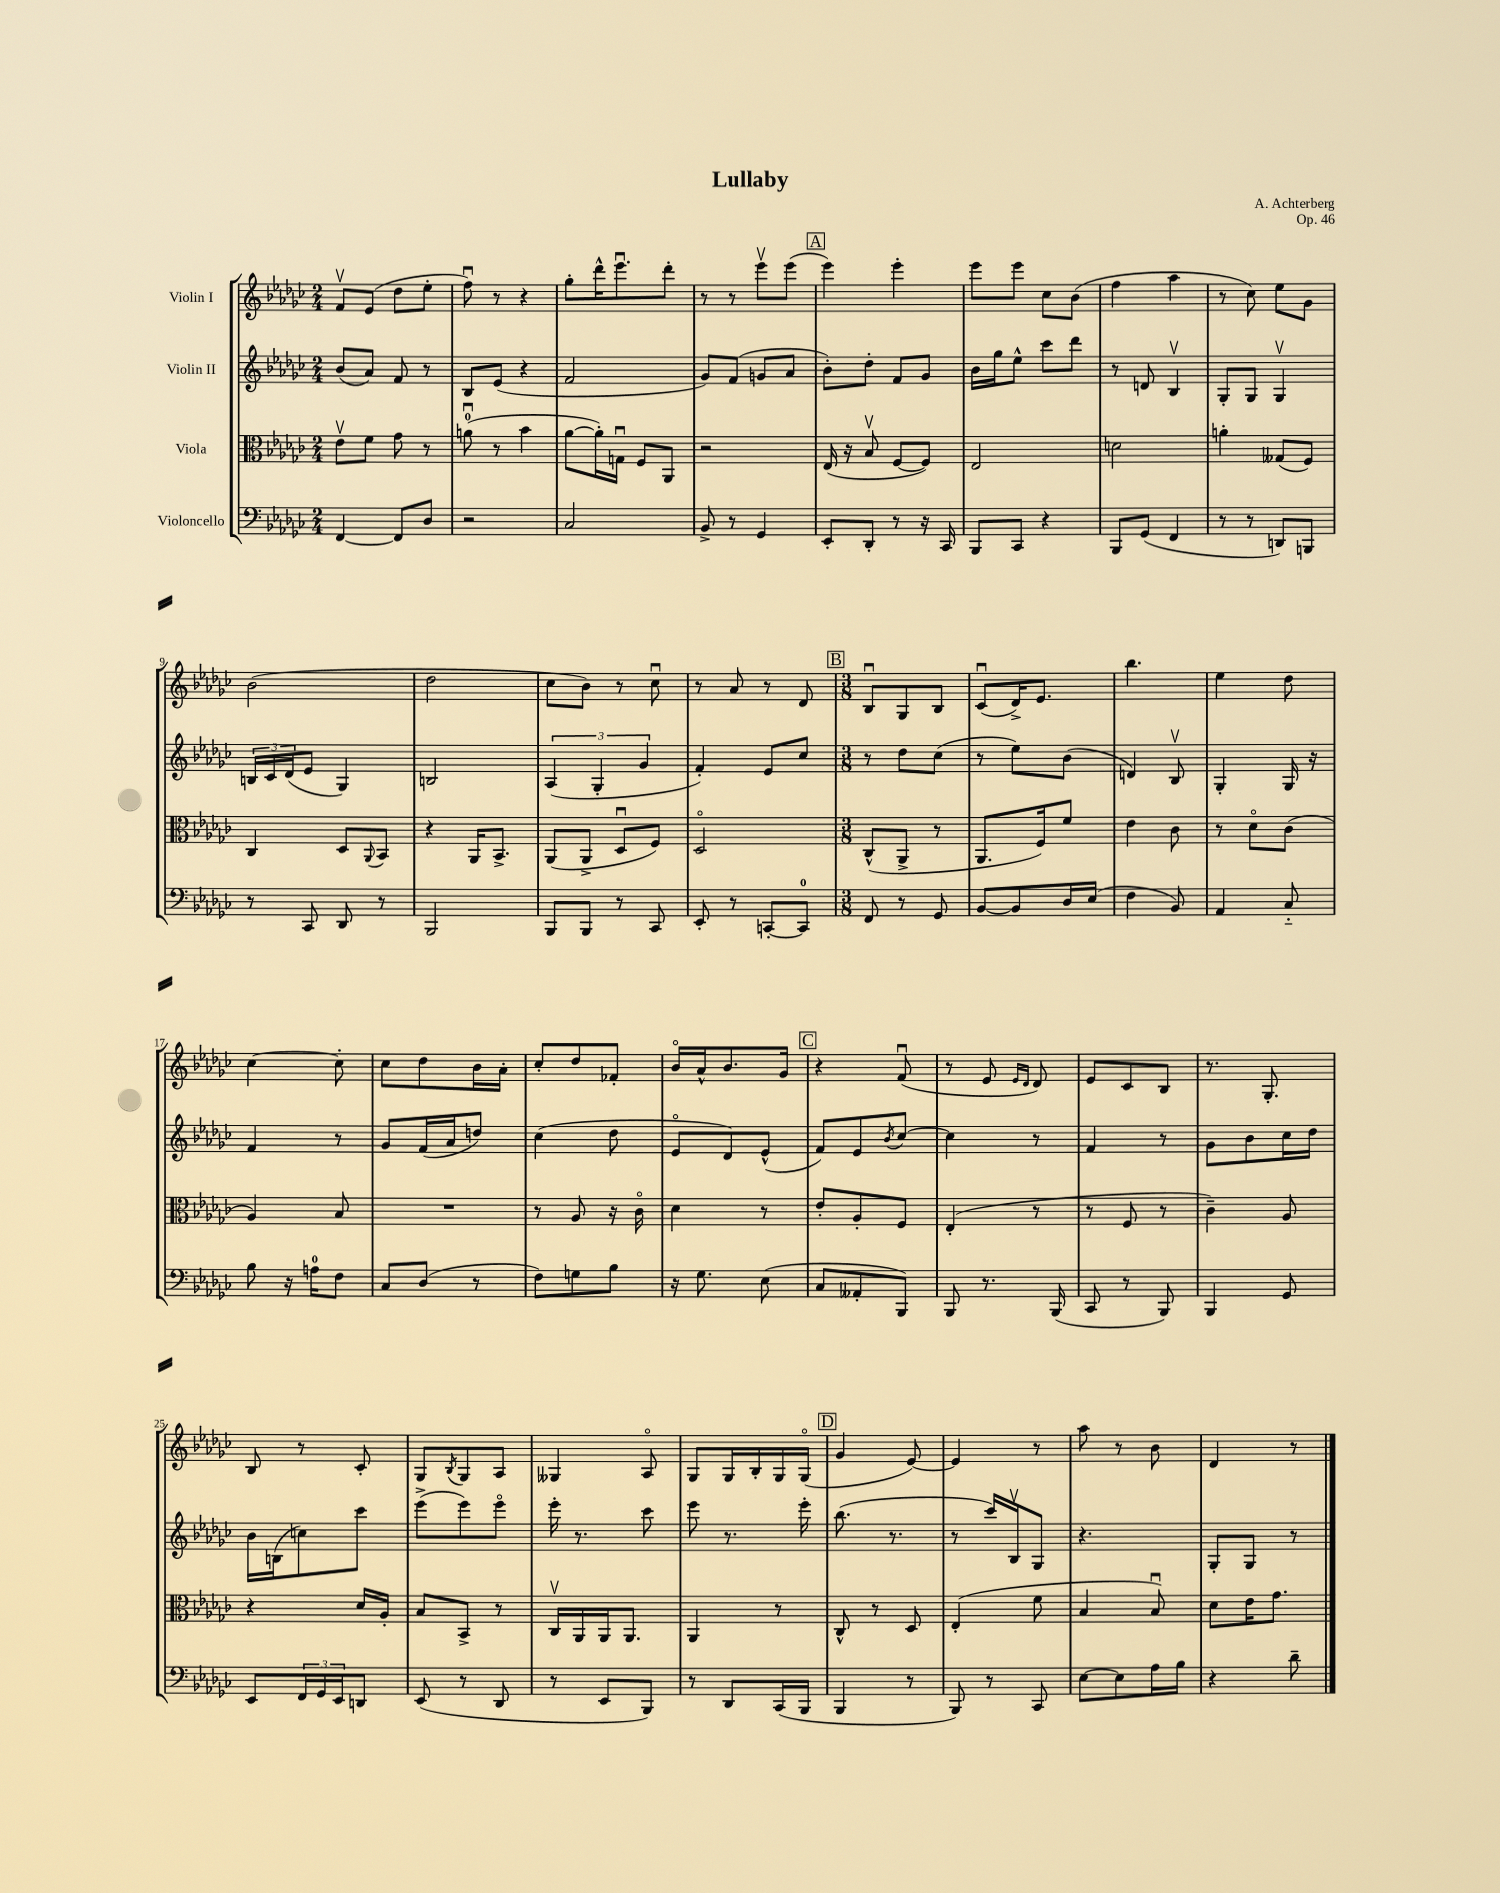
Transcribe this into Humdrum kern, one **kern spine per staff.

**kern	**kern	**kern	**kern
*staff4	*staff3	*staff2	*staff1
*clefF4	*clefC3	*clefG2	*clefG2
*k[b-e-a-d-g-c-]	*k[b-e-a-d-g-c-]	*k[b-e-a-d-g-c-]	*k[b-e-a-d-g-c-]
*M2/4	*M2/4	*M2/4	*M2/4
[4FF/	8e-v\L	(8b-/L	8fv/L
.	8f\J	8a-/J)	(8e-/J
8FF/]L	8g-\	8f/	8dd-\L
8D-/J	8r	8r	8ee-'\J
=	=	=	=
2r	(8au\	8B-/L	8ffu\)
.	8r	(8e-/J	8r
.	4b-\	4r	4r
=	=	=	=
2C-/	[8a-\L	2f/	8gg-'\L
.	16a-'\]L)	.	16ddd-^^\K
.	16Gu\JJ	.	8.eee-u\
.	8F/L	.	.
.	8AA-/J	.	8ddd-'\J
=	=	=	=
8BB-^/	2r	8g-/L)	8r
8r	.	(8f/J	8r
4GG-/	.	8g/L	8eee-v\L
.	.	8a-/J	(8eee-\J
=	=	=	=
8EE-'/L	(16E-/	8b-'\L)	4eee-\)
.	16r	.	.
8DD-'/J	8B-v/	8dd-'\J	.
8r	[8F/L	8f/L	4eee-'\
16r	8F/]J)	8g-/J	.
16CC-/	.	.	.
=	=	=	=
8BBB-/L	2E-/	16b-\LL	8eee-\L
.	.	16gg-\J	.
8CC-/J	.	8ee-^^\J	8eee-\J
4r	.	8ccc-\L	8cc-\L
.	.	8ddd-\J	(8b-\J
=	=	=	=
8BBB-/L	2d\	8r	4ff\
(8GG-/J	.	8d/	.
4FF/	.	4B-v/	4aa-\
=	=	=	=
8r	4a'\	8G-'/L	8r
8r	.	8G-/J	8cc-\)
8DD/L)	(8G--/L	4G-v/	8ee-\L
8BBB/J	8F/J)	.	8g-\J
=	=	=	=
8r	4C-/	24B/LL	(2b-\
.	.	24c-/	.
.	.	(24d-/J	.
8CC-/	.	8e-/J	.
8DD-/	8D-/L	4G-/)	.
.	8qqAA-/	.	.
8r	8BB-/J	.	.
=	=	=	=
2BBB-/	4r	2B/	2dd-\
.	16AA-/LK	.	.
.	8.BB-^/J	.	.
=	=	=	=
8BBB-/L	(8AA-/L	(6A-/	8cc-\L
8BBB-/J	8AA-^/J	.	8b-\J)
.	.	6G-'/	.
8r	8D-u/L	.	8r
.	.	6g-/	.
8CC-/	8F/J)	.	8cc-u\
=	=	=	=
8EE-'/	2D-o/	4f'/)	8r
8r	.	.	8a-/
[8CC'/L	.	8e-/L	8r
8CC/]J	.	8cc-/J	8d-/
=	=	=	=
*M3/8	*M3/8	*M3/8	*M3/8
8FF/	(8C-^^/L	8r	8B-u/L
8r	8AA-^/J	8dd-\L	8G-/
8GG-/	8r	(8cc-\J	8B-/J
=	=	=	=
[8BB-/L	8.AA-/L	8r	(8c-u/L
8BB-/]	.	8ee-\L)	16d-^/K)
.	16F/k)	.	8.e-/J
16D-/L	8f/J	(8b-\J	.
(16E-/JJ	.	.	.
=	=	=	=
4F\	4e-\	4d/)	4.bb-\
8BB-/)	8c-\	8B-v/	.
=	=	=	=
4AA-/	8r	4G-'/	4ee-\
.	8d-o\L	.	.
8C-'~/	(8c-\J	16G-/	8dd-\
.	.	16r	.
=	=	=	=
8B-\	4A-/)	4f/	[4cc-\
16r	.	.	.
16A\LK	.	.	.
8F\J	8B-/	8r	8cc-'\]
=	=	=	=
8C-/L	4.r	8g-/L	8cc-\L
(8D-/J	.	(16f/L	8dd-\
.	.	16a-/J	.
8r	.	8dd/J)	16b-\L
.	.	.	16a-'\JJ
=	=	=	=
8F\L)	8r	(4cc-\	8cc-'/L
8G\	8A-/	.	8dd-/
8B-\J	16r	8dd-\	8f-'/J
.	16c-o\	.	.
=	=	=	=
16r	4d-\	8e-o/L	16b-o/LL
8.G-\	.	.	16a-^^/J
.	.	8d-/)	8.b-/
(8E-\	8r	(8e-^^/J	.
.	.	.	16g-/Jk
=	=	=	=
8C-/L	8e-'/L	8f/L)	4r
8AA--'/	8A-'/	8e-/	.
.	.	8qb-/	.
8BBB-/J)	8F/J	[8cc-/J	(8fu/
=	=	=	=
8BBB-/	(4E-'/	4cc-\]	8r
8.r	.	.	8e-/
.	.	.	16qqe-/LL
.	.	.	16qqd-/JJ
.	8r	8r	8d-/)
(16BBB-/	.	.	.
=	=	=	=
8CC-/	8r	4f/	8e-/L
8r	8F/	.	8c-/
8BBB-/)	8r	8r	8B-/J
=	=	=	=
4BBB-/	4c-~\)	8g-\L	8.r
.	.	8b-\	.
.	.	.	8.G-'/
8GG-/	8A-/	16cc-\L	.
.	.	16dd-\JJ	.
=	=	=	=
8EE-/L	4r	16b-\LL	8B-/
.	.	(16B\J	.
24FF/L	.	8cc\)	8r
24GG-/	.	.	.
24EE-/J	.	.	.
8DD/J	16d-/LL	8ccc-\J	8c-'/
.	16A-'/JJ	.	.
=	=	=	=
(8EE-/	8B-/L	(8eee-^\L	8G-/L
.	.	.	8qB-/
8r	8BB-^/J	8eee-\)	8G-/
8DD-/	8r	8eee-o\J	8A-/J
=	=	=	=
8r	16C-v/LL	16eee-'\	4G--/
.	16AA-/	8.r	.
8EE-/L	16AA-/J	.	.
.	8.AA-/J	.	.
8BBB-/J)	.	8ccc-\	8A-o/
=	=	=	=
8r	4AA-/	8eee-\	8G-/L
8DD-/L	.	8.r	16G-/L
.	.	.	16B-'/
(16CC-/L	8r	.	16G-/
16BBB-/JJ	.	16eee-'\	(16G-o/JJ
=	=	=	=
4BBB-/	8C-^^/	(8.bb-\	4g-/
.	8r	.	.
.	.	8.r	.
8r	8D-/	.	[8e-/)
=	=	=	=
8BBB-/)	(4E-'/	8r	4e-/]
8r	.	16ccc-/LL)	.
.	.	16B-v/J	.
8CC-/	8f\	8G-/J	8r
=	=	=	=
[8E-\L	4B-/	4.r	8aa-\
8E-\]	.	.	8r
16A-\L	8B-u/)	.	8b-\
16B-\JJ	.	.	.
=	=	=	=
4r	8d-\L	8G-'/L	4d-/
.	16e-\K	8G-/J	.
.	8.g-\J	.	.
8d-~\	.	8r	8r
==	==	==	==
*-	*-	*-	*-
